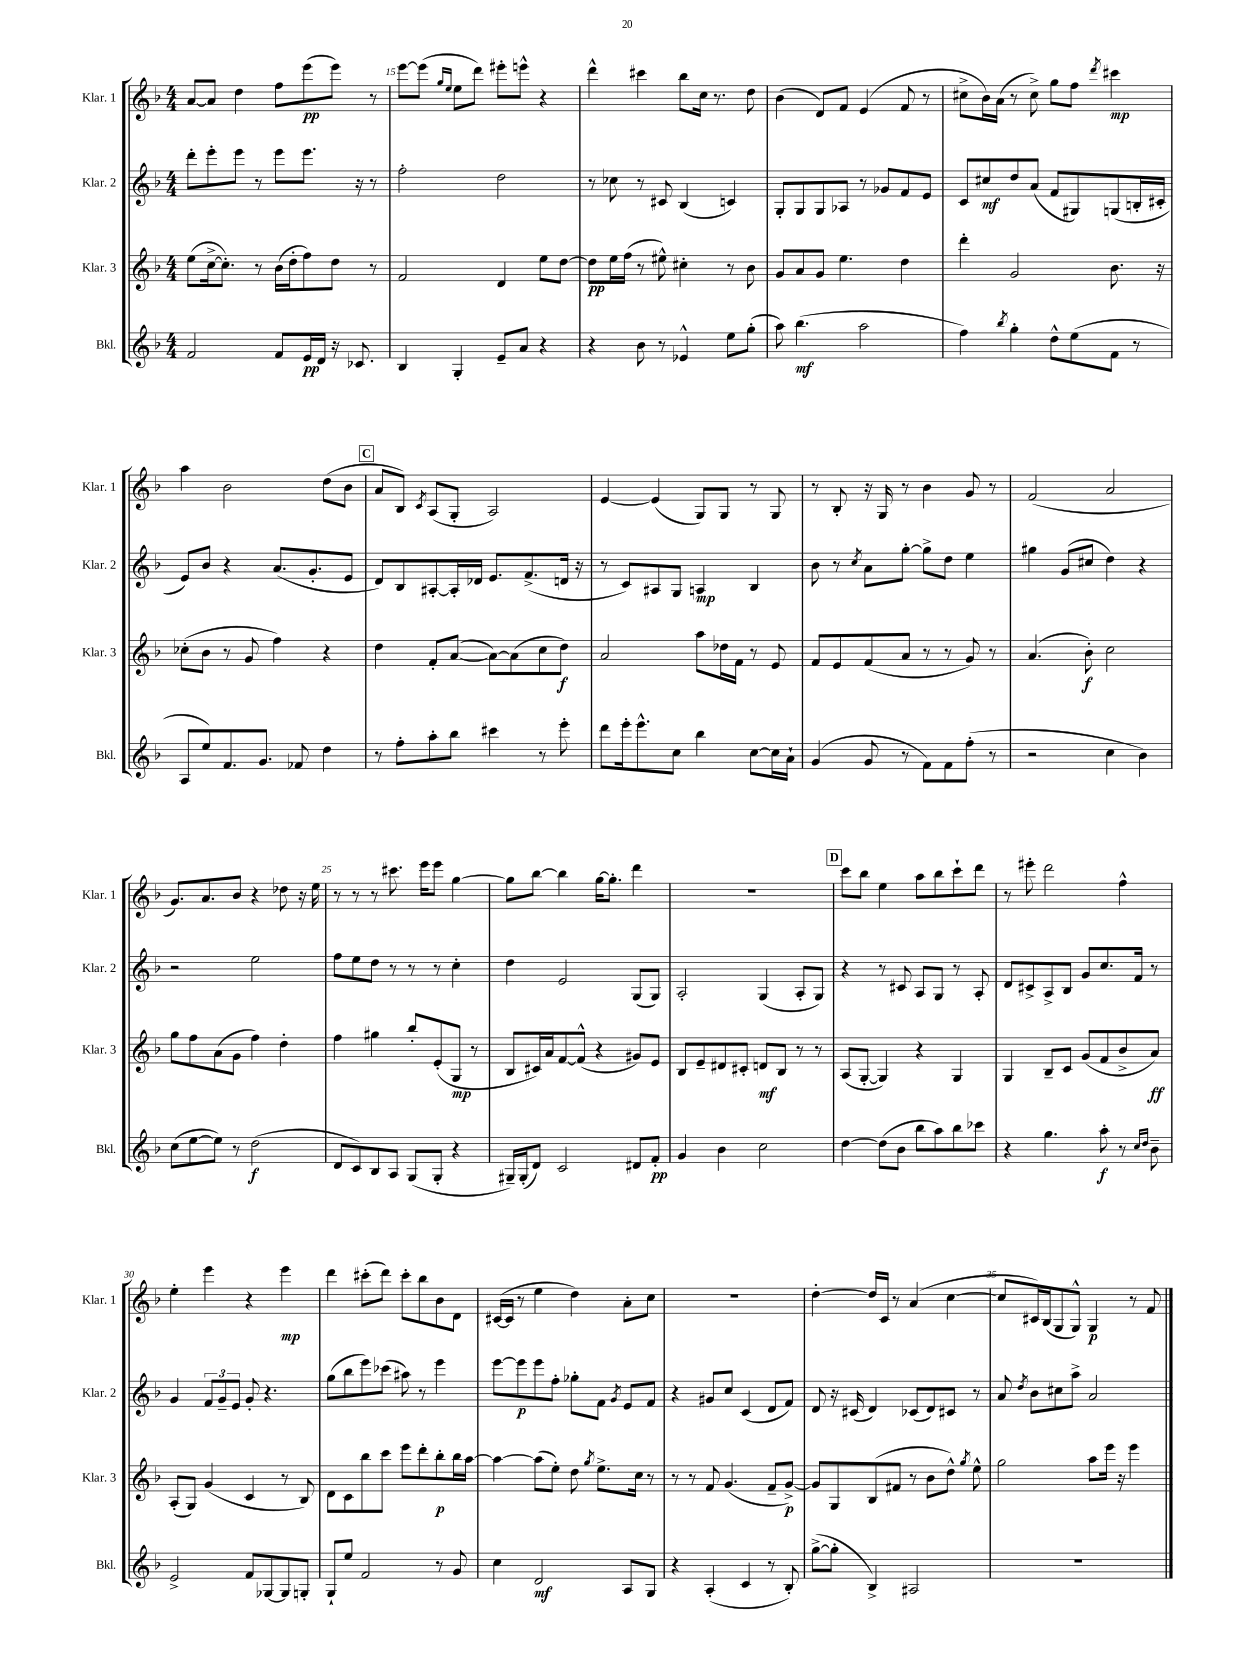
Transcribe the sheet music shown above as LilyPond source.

<<
\new StaffGroup <<
\new Staff = "s0" \with { instrumentName = "Klar. 1" shortInstrumentName = "Klar. 1" } {
    \clef treble \key f \major \numericTimeSignature \time 4/4
    \autoBeamOff a'8[~ a'8] d''4 f''8[ e'''8\pp( e'''8]) r8 |
    e'''8[~ e'''8]( \grace { g''16[ e''16] } e''8[ d'''8]) eis'''8[-. e'''8]-^ r4 |
    d'''4-^ cis'''4 bes''8[ c''16] r8. d''8 |
    bes'4( d'8[) f'8] e'4( f'8 r8 |
    cis''8[-> bes'16) a'16]( r8 cis''8->) g''8[ f''8] \acciaccatura { d'''8 } cis'''4\mp |
    a''4 bes'2 d''8[( bes'8] |
    \mark \markup { \box "C" } a'8[ bes8]) \acciaccatura { c'8 } a8[( g8]-. a2) |
    e'4~ e'4( g8[) g8] r8 g8 |
    r8 bes8-. r16 g16 r8 bes'4 g'8 r8 |
    f'2( a'2 |
    g'8.[) a'8. bes'8] r4 des''8 r16 e''16 |
    r8 r8 r8 cis'''8. e'''16[ e'''8] g''4~ |
    g''8[ bes''8]~ bes''4 g''16[~ g''8.]-. d'''4 |
    R1 |
    \mark \markup { \box "D" } c'''8[ bes''8] e''4 a''8[ bes''8 c'''8-! d'''8] |
    r8 eis'''8-. d'''2 f''4-^ |
    e''4-. e'''4 r4 e'''4\mp |
    d'''4 cis'''8[-.( d'''8]) cis'''8[-. bes''8 bes'8 d'8] |
    cis'16[~( cis'16] r8 e''4 d''4) a'8[-. c''8] |
    R1 |
    d''4~-. d''16[ c'16] r8 a'4( c''4~ |
    c''8[ cis'16) bes16( g8 g8]-^) g4\p r8 f'8 \bar "|." |
}
\new Staff = "s1" \with { instrumentName = "Klar. 2" shortInstrumentName = "Klar. 2" } {
    \clef treble \key f \major \numericTimeSignature \time 4/4
    \autoBeamOff d'''8[-. e'''8-. e'''8] r8 e'''8[ e'''8.] r16 r8 |
    f''2-. d''2 |
    r8 ces''8 r8 cis'8 bes4( c'4) |
    g8[-. g8 g8 aes8] r8 ges'8[ f'8 e'8] |
    c'8[ cis''8\mf d''8 a'8]( f'8[ gis8) g8( b16-. cis'16]-. |
    e'8[) bes'8] r4 a'8.[( g'8.-. e'8] |
    \mark \markup { \box "C" } d'8[) bes8 ais8~-. ais16-. des'16] e'8.[ f'8.->( d'16] r16 |
    r8 c'8[) ais8 g8] a4\mp bes4 |
    bes'8 r8 \acciaccatura { c''8 } a'8[ g''8]~-. g''8[-> d''8] e''4 |
    gis''4 g'8[( cis''8] d''4) r4 |
    r2 e''2 |
    f''8[ e''8 d''8] r8 r8 r8 c''4-. |
    d''4 e'2 g8[( g8]) |
    a2-. g4( a8[-. g8]) |
    \mark \markup { \box "D" } r4 r8 cis'8 a8[ g8] r8 a8-. |
    d'8[ cis'8-> a8-> bes8] g'8[ c''8. f'16] r8 |
    g'4 \tuplet 3/2 { f'8[ g'8-- e'8] } g'8-. r4. |
    g''8[( bes''8 e'''8) ces'''8]( ais''8) r8 e'''4 |
    e'''8[~ e'''8\p e'''8 f''8]-. ges''8[-. f'8] \acciaccatura { g'8 } e'8[ f'8] |
    r4 gis'8[ c''8] c'4( d'8[ f'8]) |
    d'8 r16 cis'16( d'4) ces'8[( d'8) cis'8] r8 |
    a'8 \acciaccatura { d''8 } bes'8[ cis''8 a''8]-> a'2 \bar "|." |
}
\new Staff = "s2" \with { instrumentName = "Klar. 3" shortInstrumentName = "Klar. 3" } {
    \clef treble \key f \major \numericTimeSignature \time 4/4
    \autoBeamOff e''8[( c''16~-> c''8.]-.) r8 bes'16[( d''16-. f''8) d''8] r8 |
    f'2 d'4 e''8[ d''8]~ |
    d''8[\pp e''16 f''16]( r8 eis''8-^) cis''4-. r8 bes'8 |
    g'8[ a'8 g'8] e''4. d''4 |
    d'''4-. g'2 bes'8. r16 |
    ces''8[-.( bes'8] r8 g'8 f''4) r4 |
    \mark \markup { \box "C" } d''4 f'8[-. a'8]~( a'8[~) a'8( c''8 d''8]\f) |
    a'2 a''8[ des''16 f'16] r8 e'8 |
    f'8[ e'8 f'8( a'8] r8 r8 g'8) r8 |
    a'4.( bes'8-.\f) c''2 |
    g''8[ f''8 a'8( g'8] f''4) d''4-. |
    f''4 gis''4 bes''8[-. e'8-.( g8]\mp r8 |
    bes8[ cis'16) a'16 f'8~ f'8]-^( r4 gis'8[) e'8] |
    bes8[ e'8-- dis'8 cis'8]-. d'8[\mf bes8] r8 r8 |
    \mark \markup { \box "D" } a8[( g8]~-. g4) r4 g4 |
    g4 bes8[-- c'8] g'8[( f'8 bes'8-> a'8]\ff) |
    a8[-.( g8]) g'4( c'4 r8 bes8) |
    d'8[ c'8 bes''8 c'''8] e'''8[ d'''8-. bes''8-.\p bes''16 a''16]~ |
    a''4~ a''8[( e''8]-.) d''8 \acciaccatura { g''8 } e''8.[-> c''16] r8 |
    r8 r8 f'8 g'4.( f'8[-- g'8]~->\p) |
    g'8[ g8 bes8( fis'8] r8 bes'8[ d''8]-^) \acciaccatura { g''8 } e''8-^ |
    g''2 a''8[ e'''16] r16 e'''4 \bar "|." |
}
\new Staff = "s3" \with { instrumentName = "Bkl." shortInstrumentName = "Bkl." } {
    \clef treble \key f \major \numericTimeSignature \time 4/4
    \autoBeamOff f'2 f'8[ e'16\pp d'16] r16 ces'8. |
    bes4 g4-. e'8[-- a'8] r4 |
    r4 bes'8 r8 ees'4-^ e''8[ g''8]-.( |
    a''8) bes''4.\mf( a''2 |
    f''4) \acciaccatura { bes''8 } g''4-. d''8[-^ e''8( f'8] r8 |
    a8[ e''8) f'8. g'8.] fes'8 d''4 |
    \mark \markup { \box "C" } r8 f''8[-. a''8-. bes''8] cis'''4 r8 e'''8-. |
    d'''8[ e'''16-. e'''8.-^ c''8] bes''4 c''8[~ c''16 a'16]-! |
    g'4( g'8 r8 f'8[) f'8 f''8]-.( r8 |
    r2 c''4 bes'4) |
    c''8[( e''8~ e''8]) r8 d''2\f( |
    d'8[ c'8) bes8 a8] g8[( g8]-. r4 |
    gis16[--) gis16-.( d'8]) c'2 dis'8[ f'8]-.\pp |
    g'4 bes'4 c''2 |
    \mark \markup { \box "D" } d''4~ d''8[( bes'8] bes''8[ a''8) bes''8 ces'''8] |
    r4 g''4. a''8-.\f r8 \grace { c''16[ d''16] } bes'8-- |
    e'2-> f'8[ ges8~ ges8 g8]-. |
    g8[-! e''8] f'2 r8 g'8 |
    c''4 d'2\mf a8[ g8] |
    r4 a4-.( c'4 r8 bes8-.) |
    g''8[~->( g''8]-. bes4->) ais2 |
    R1 \bar "|." |
}
>>
>>
\layout { \context { \Score currentBarNumber = #14 \override BarNumber.break-visibility = ##(#f #t #t) barNumberVisibility = #(every-nth-bar-number-visible 5) } }
